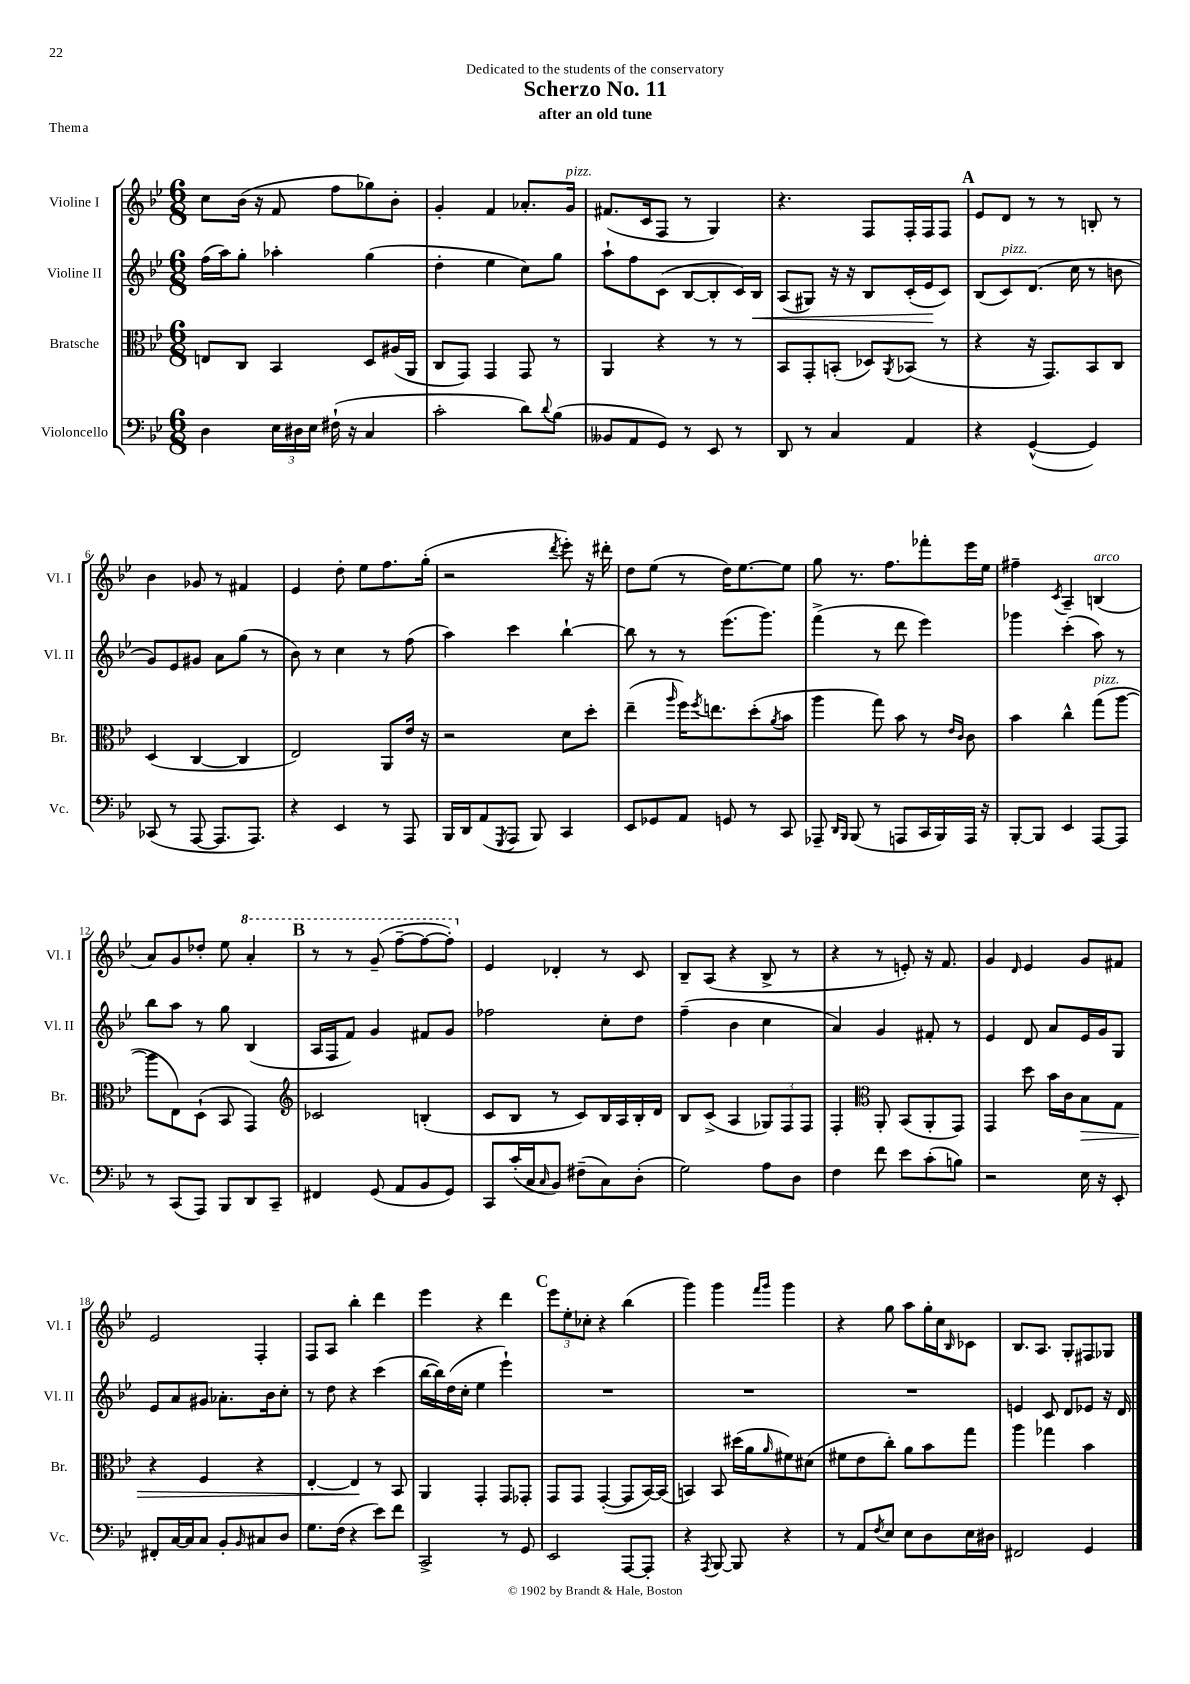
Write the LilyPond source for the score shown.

\header { title = "Scherzo No. 11" subtitle = "after an old tune" dedication = "Dedicated to the students of the conservatory" piece = "Thema" }
<<
\new StaffGroup <<
\new Staff = "s0" \with { instrumentName = "Violine I" shortInstrumentName = "Vl. I" } {
    \clef treble \key bes \major \numericTimeSignature \time 6/8
    c''8 bes'16( r16 f'8 f''8 ges''8) bes'8-. |
    g'4-. f'4 aes'8.-. g'16^\markup { \italic "pizz." } |
    fis'8.( c'16 f8 r8 g4) |
    r4. f8 f16-. f16 f8 |
    \mark \markup { \bold "A" } ees'8 d'8 r8 r8 b8-. r8 |
    bes'4 ges'8 r8 fis'4 |
    ees'4 d''8-. ees''8 f''8. g''16-.( |
    r2 \acciaccatura { d'''8 } ees'''8-.) r16 dis'''16-. |
    d''8 ees''8( r8 d''16) ees''8.~ ees''8 |
    g''8 r8. f''8. fes'''8-. ees'''16 ees''16 |
    fis''4-- \acciaccatura { c'8 } a4-- b4^\markup { \italic "arco" }( |
    a'8) g'8 des''8-. ees''8 \ottava #1 a''4-. |
    \mark \markup { \bold "B" } r8 r8 g''8--( f'''8~-- f'''8~ f'''8-.) \ottava #0 |
    ees'4 des'4-. r8 c'8 |
    bes8-- a8( r4 bes8-> r8 |
    r4 r8 e'8-.) r16 f'8. |
    g'4 \grace { d'16 } ees'4 g'8 fis'8 |
    ees'2 f4-. |
    f8 a8 bes''4-. d'''4 |
    ees'''4 r4 d'''4 |
    \mark \markup { \bold "C" } \tuplet 3/2 { ees'''8 ees''8-. ces''8-. } r4 bes''4( |
    g'''4) g'''4 \grace { f'''16 g'''16 } g'''4 |
    r4 g''8 a''8 g''16-. c''16 \grace { bes16 } ces'8 |
    bes8. a8. g8-. fis8 ges8 \bar "|." |
}
\new Staff = "s1" \with { instrumentName = "Violine II" shortInstrumentName = "Vl. II" } {
    \clef treble \key bes \major \numericTimeSignature \time 6/8
    f''16( a''16) g''8-. aes''4-. g''4( |
    d''4-. ees''4 c''8) g''8 |
    a''8-! f''8 c'8( bes8~ bes8-. c'16) bes16\< |
    a8( gis8) r16 r16 bes8 c'16-.( ees'16\! c'8) |
    \mark \markup { \bold "A" } bes8( c'8^\markup { \italic "pizz." }) d'8.( c''16 r8 b'8 |
    g'8) ees'8 gis'8 a'8 g''8( r8 |
    bes'8) r8 c''4 r8 f''8( |
    a''4) c'''4 bes''4~-! |
    bes''8 r8 r8 ees'''8.( g'''8.) |
    f'''4->( r8 d'''8 ees'''4) |
    ges'''4 c'''4-.( a''8) r8 |
    bes''8 a''8 r8 g''8 bes4( |
    \mark \markup { \bold "B" } a16 f16 f'8) g'4 fis'8 g'8 |
    fes''2 c''8-. d''8 |
    f''4--( bes'4 c''4 |
    a'4) g'4 fis'8-. r8 |
    ees'4 d'8 a'8 ees'16 g'16 g8 |
    ees'8 a'8 gis'8 aes'8.-. bes'16 c''8-. |
    r8 d''8 r4 c'''4( |
    bes''16~ bes''16) d''16( c''16-. ees''4 ees'''4-!) |
    \mark \markup { \bold "C" } R2. |
    R2. |
    R2. |
    e'4 c'8 d'8 ees'8 r16 d'16 \bar "|." |
}
\new Staff = "s2" \with { instrumentName = "Bratsche" shortInstrumentName = "Br." } {
    \clef alto \key bes \major \numericTimeSignature \time 6/8
    e8 c8 bes,4 d8 ais16( a,16 |
    c8 g,8) g,4 g,8 r8 |
    a,4 r4 r8 r8 |
    bes,8 g,8-. b,8-.( des8) \acciaccatura { a,8 } bes,8( r8 |
    \mark \markup { \bold "A" } r4 r16 g,8.) bes,8 c8 |
    d4( c4~ c4 |
    ees2) a,8 ees'16 r16 |
    r2 d'8 d''8-. |
    ees''4--( \grace { a''16 } f''16) \acciaccatura { f''8 } e''8. d''8-.( \acciaccatura { a'8 } bes'8 |
    a''4 g''8) bes'8 r8 \grace { ees'16 c'16 } c'8 |
    bes'4 c''4-^ g''8^\markup { \italic "pizz." }( a''8~ |
    a''8 ees8) d8-!( bes,8 g,4) |
    \mark \markup { \bold "B" } \clef treble ces'2 b4-.( |
    c'8 bes8 r8 c'8) bes16 a16 bes16-. d'16 |
    bes8 c'8->( a4 \tuplet 3/2 { ges8) f8 f8 } |
    f4-. \clef alto a,8-. bes,8( a,8-. g,8) |
    g,4 d''8 bes'16 c'16 bes8\> g8 |
    r4 f4 r4 |
    ees4~-. ees4\! r8 bes,8 |
    a,4 g,4-. g,8 ges,8-. |
    \mark \markup { \bold "C" } g,8 g,8 g,4~-.( g,8 bes,16~) bes,16( |
    b,4) b,8 dis''16( a'16 \grace { a'16 } fis'8) dis'8( |
    fis'8 ees'8 c''8-.) a'8 bes'8 g''8 |
    a''4 ges''4 bes'4 \bar "|." |
}
\new Staff = "s3" \with { instrumentName = "Violoncello" shortInstrumentName = "Vc." } {
    \clef bass \key bes \major \numericTimeSignature \time 6/8
    d4 \tuplet 3/2 { ees16 dis16 ees16 } fis16-!( r16 c4 |
    c'2-. d'8) \appoggiatura { d'8 } bes8( |
    beses,8 a,8 g,8) r8 ees,8 r8 |
    d,8 r8 c4 a,4 |
    \mark \markup { \bold "A" } r4 g,4~-^( g,4) |
    ces,8( r8 a,,8~ a,,8. a,,8.) |
    r4 ees,4 r8 a,,8 |
    bes,,16 d,16 a,8( \acciaccatura { g,,8 } a,,8 bes,,8) c,4 |
    ees,8 ges,8 a,8 g,8 r8 c,8 |
    aes,,8-- \grace { d,16 bes,,16 } bes,,8( r8 a,,8 c,16 bes,,16) a,,16 r16 |
    bes,,8~-. bes,,8 ees,4 a,,8~ a,,8 |
    r8 c,8( a,,8) bes,,8 d,8 c,8-- |
    \mark \markup { \bold "B" } fis,4 g,8( a,8 bes,8 g,8) |
    c,8 c'16-.( c16 \grace { c16 } bes,8) fis8--( c8) d8-.( |
    g2) a8 d8 |
    f4 f'8 ees'8 c'8-.( b8) |
    r2 ees16 r16 ees,8-. |
    fis,8-. c16~ c16 c8 bes,8-. \grace { bes,16 } cis8 d8 |
    g8. f16( r4 ees'8) f'8 |
    c,2-> r8 g,8 |
    \mark \markup { \bold "C" } ees,2 a,,8~ a,,8-. |
    r4 \acciaccatura { a,,8 } bes,,8~ bes,,8 r4 |
    r8 a,8 \acciaccatura { f8 } ees8 ees8 d8 ees16 dis16 |
    fis,2 g,4 \bar "|." |
}
>>
>>
